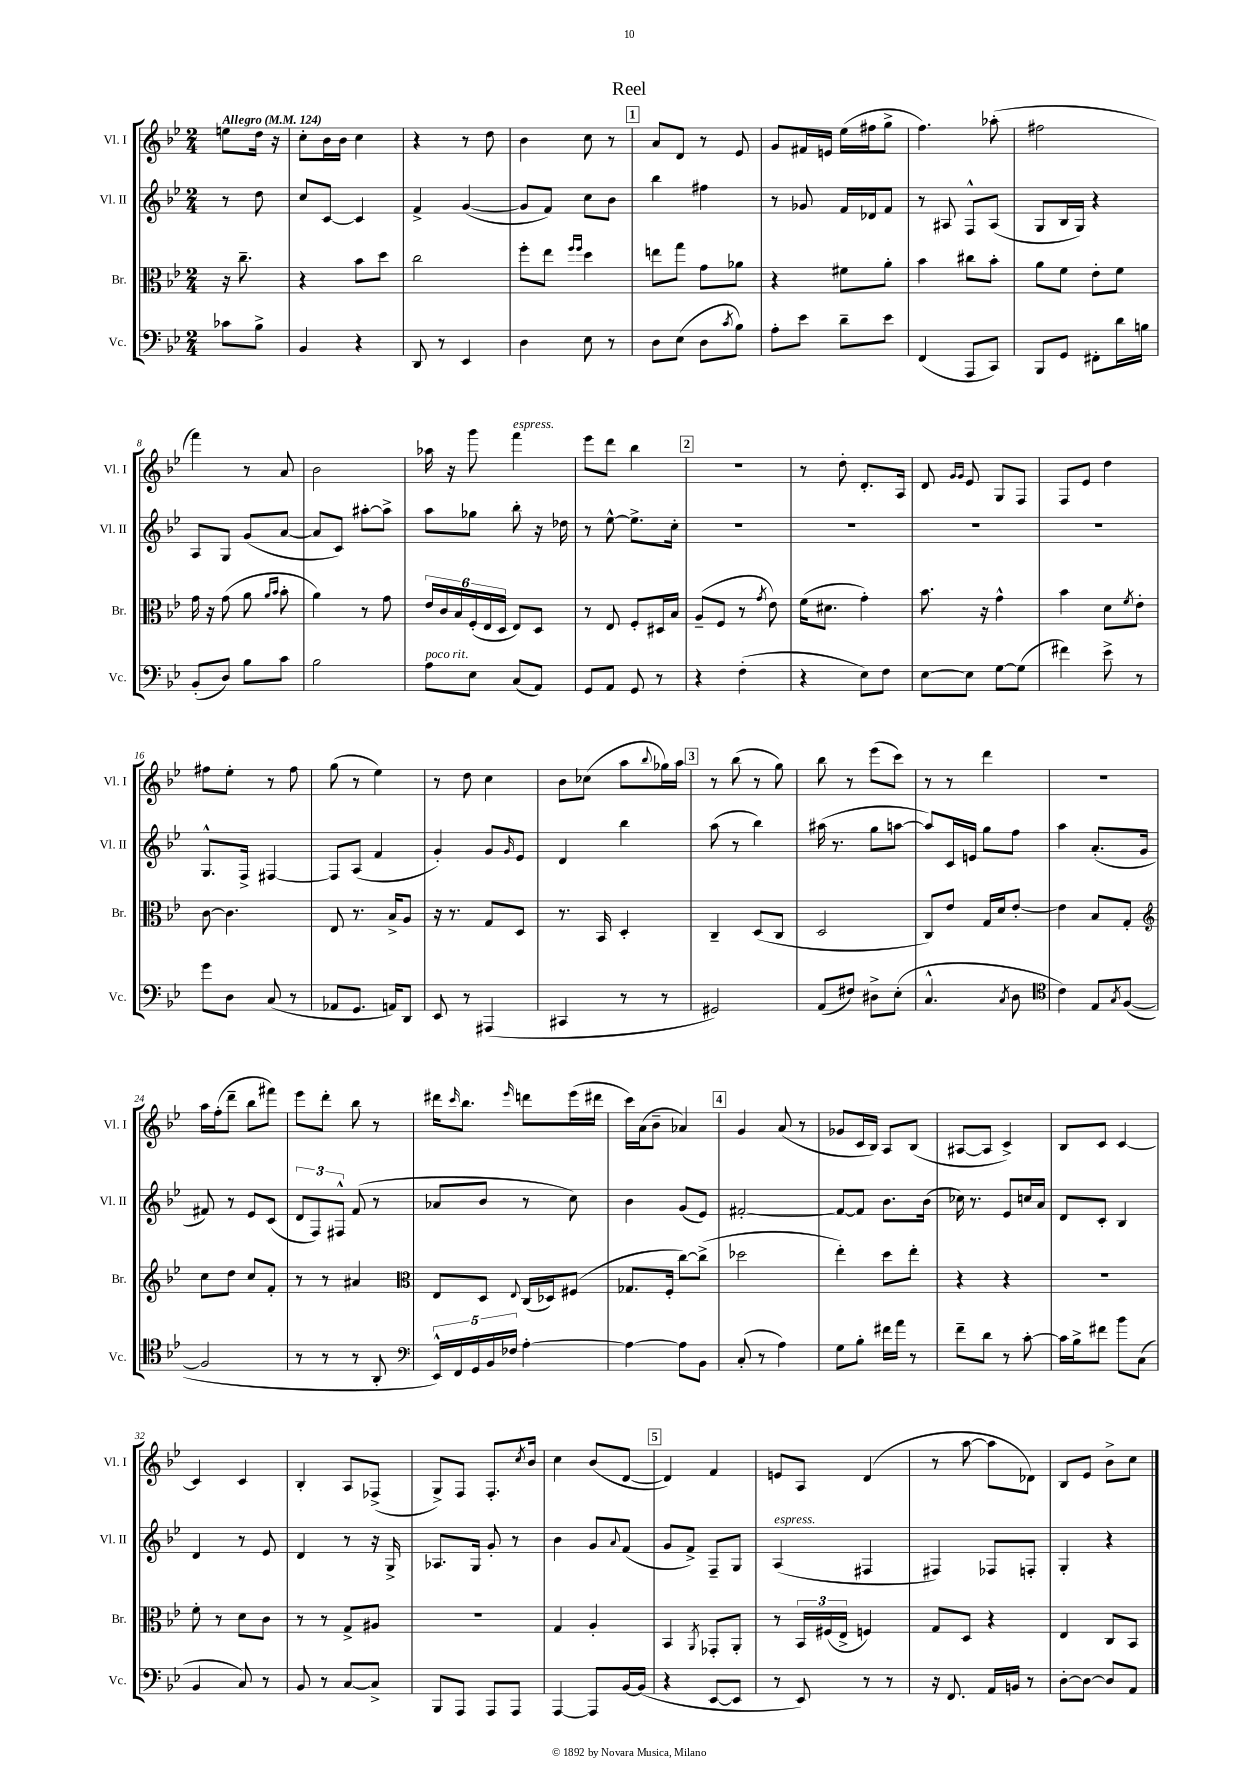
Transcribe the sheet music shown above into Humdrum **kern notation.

**kern	**kern	**kern	**kern
*part4	*part3	*part2	*part1
*staff4	*staff3	*staff2	*staff1
*I"Vc.	*I"Br.	*I"Vl. II	*I"Vl. I
*I'Vc.	*I'Br.	*I'Vl. II	*I'Vl. I
*clefF4	*clefC3	*clefG2	*clefG2
*k[b-e-]	*k[b-e-]	*k[b-e-]	*k[b-e-]
*M2/4	*M2/4	*M2/4	*M2/4
*MM124	*MM124	*MM124	*MM124
=	=	=	=
!	!	!	!LO:TX:a:B:t=Allegro
8c-X\L	16r	8r	8een\L
.	8.cc~\	.	.
8B-^\J	.	8dd\	16dd\Jk
.	.	.	16r
=1	=1	=1	=1
4BB-/	4r	8cc/L	8cc'\L
.	.	[8c/J	16b-\L
.	.	.	16b-\JJ
4r	8b-\L	4c/]	4cc\
.	8dd\J	.	.
=2	=2	=2	=2
8DD/	2cc\	4f^/	4r
8r	.	.	.
4EE-/	.	([4g/	8r
.	.	.	8dd\
=3	=3	=3	=3
4D\	8ff'\L	8g/L]	4b-\
.	8ee-\J	8f/J)	.
.	16qqff/LL	.	.
.	16qqff/JJ	.	.
8E-\	4dd\	8cc\L	8cc\
8r	.	8b-\J	8r
!!LO:REH:place=s1:t=1
=4	=4	=4	=4
8D\L	8een\L	4bb-\	8a/L
(8E-\J	8gg\J	.	8d/J
8D\L	8g\L	4ff#X\	8r
8qc/	.	.	.
8B-\J)	8a-X\J	.	8e-/
=5	=5	=5	=5
8A'\L	4r	8r	8g/L
8e-\J	.	8g-X/	16f#X/L
.	.	.	16en/JJ
8d~\L	8f#X\L	16f/LL	(16ee-\LL
.	.	16d-X/J	16ff#X\J
8e-\J	8a'\J	8f/J	8gg^\J
=6	=6	=6	=6
(4FF/	4b-\	8r	4.ff\)
.	.	8A#X/	.
8AAA/L	8cc#X\L	8F^^/L	.
8CC/J)	8b-'\J	(8A#/J	(8aa-X'\
=7	=7	=7	=7
8BBB-/L	8a\L	8G/L	2ff#X\
8GG/J	8f\J	16B-/L	.
.	.	16G/JJ)	.
8FF#X'\L	8e-'\L	4r	.
16d\L	8f\J	.	.
16Bn\JJ	.	.	.
!!LO:LB:g=z
=8	=8	=8	=8
(8BB-'/L	16g\	8A/L	4fff\)
.	16r	.	.
8D/J)	(8g\	8G/J	.
8B-\L	8a\	(8g/L	8r
.	16qqa/LL	.	.
.	16qqb-/JJ	.	.
8c\J	8b-'\	[8a/J	8a/
=9	=9	=9	=9
2B-\	4a\)	8a/L]	2b-\
.	.	8c/J)	.
.	8r	[8aa#X'\L	.
.	8g\	8aa#^\J]	.
=10	=10	=10	=10
!LO:TX:a:i:t=poco rit.	!	!	!
8A\L	24e-/LL	8aa\L	16aa-X\
.	24c/	.	.
.	.	.	16r
.	24B-/	.	.
8E-\J	(24F'/	8gg-X\J	8ggg\
.	24E-/	.	.
.	24D/JJ	.	.
!	!	!	!LO:TX:a:i:t=espress.
(8C/L	8E-/L)	8bb-'\	4fff\
8AA/J)	8D/J	16r	.
.	.	16dd-X\	.
=11	=11	=11	=11
8GG/L	8r	8r	8eee-\L
8AA/J	8E-/	[8ee-^^\	8ddd\J
8GG/	8F'/L	8.ee-^\L]	4bb-\
8r	16D#X/L	.	.
.	16B-/JJ	16cc'\Jk	.
!!LO:REH:place=s1:t=2
=12	=12	=12	=12
4r	(8A~/L	2r	2r
.	8F/J	.	.
(4F'\	8r	.	.
.	8qg/	.	.
.	8e-\)	.	.
=13	=13	=13	=13
4r	(16f\KL	2r	8r
.	8.d#X\J	.	.
.	.	.	8dd'\
8E-\L)	4g'\)	.	8.d'/L
8F\J	.	.	.
.	.	.	16A/Jk
=14	=14	=14	=14
[8E-\L	8.b-\	2r	8d/
.	.	.	16qqg/LL
.	.	.	16qqg/JJ
8E-\J]	.	.	8e-/
.	16r	.	.
[8G\L	4g^^\	.	8G/L
(8G\J]	.	.	8F/J
=15	=15	=15	=15
4f#X\)	4b-\	2r	8F/L
.	.	.	8e-/J
8e-^\	8d\L	.	4dd\
.	8qf/	.	.
8r	8e-'\J	.	.
!!LO:LB:g=z
=16	=16	=16	=16
8g\L	[8c\	8.G^^/L	8ff#X\L
8D\J	4.c\]	.	8ee-'\J
.	.	16F^/Jk	.
(8C/	.	[4F#X/	8r
8r	.	.	8ff#\
=17	=17	=17	=17
8AA-X/L	8E-/	8F#/L]	(8gg\
8.GG/J	8.r	(8A/J	8r
.	.	4f/	4ee-\)
16AAn/KL)	16B-^/KL	.	.
8DD/J	8A/J	.	.
=18	=18	=18	=18
8EE-/	16r	4g'/)	8r
.	8.r	.	.
8r	.	.	8dd\
(4AAA#X/	8G/L	8g/L	4cc\
.	.	16qqg/	.
.	8D/J	8e-/J	.
=19	=19	=19	=19
4CC#X/	8.r	4d/	8b-\L
.	.	.	(8cc-X\J
.	16BB-/	.	.
8r	4D'/	4bb-\	8aa\L
.	.	.	8qqbb-/
8r	.	.	16gg-X\L)
.	.	.	16aa\JJ
!!LO:REH:place=s1:t=3
=20	=20	=20	=20
2GG#X/)	4C~/	(8aa\	8r
.	.	8r	(8bb-\
.	(8D/L	4bb-\)	8r
.	8C/J	.	8gg\)
=21	=21	=21	=21
(8AA/L	2D/	(16aa#X\	8bb-\
.	.	8.r	.
8F#X/J)	.	.	8r
8D#X^\L	.	8gg\L	(8eee-\L
(8E-'\J	.	[8aan\J	8ccc\J)
=22	=22	=22	=22
4.C^^/	8C/L)	8aa/L])	8r
.	8e-/J	16c/L	8r
.	.	16en/JJ	.
.	16G/LL	8gg\L	4ddd\
.	16d/J	.	.
8qC/	.	.	.
8D\	[8e-'/J	8ff\J	.
=23	=23	=23	=23
*clefC4	*	*	*
4c\)	4e-\]	4aa\	2r
8E-/L	8B-/L	(8.a'/L	.
8qG/	.	.	.
([8F/J	8G'/J	.	.
.	.	16g/Jk	.
!!LO:LB:g=z
=24	=24	=24	=24
*	*clefG2	*	*
2F/]	8cc\L	8f#X/)	16aa\LL
.	.	.	(16ff'\J
.	8dd\J	8r	8ddd~\J
.	8cc/L	8e-/L	8bb-\L
.	8f'/J	(8c/J	8fff#X\J)
=25	=25	=25	=25
8r	8r	12d/L	8eee-\L
.	.	12F/)	.
8r	8r	.	8ddd'\J
.	.	12F#X^^/J	.
8r	4a#X/	(8f/	8bb-\
8AA'/	.	8r	8r
=26	=26	=26	=26
*clefF4	*clefC3	*	*
20EE-^^/LL)	8E-/L	8a-X/L	16ddd#X\KL
20FF/	.	.	.
.	.	.	16qqccc/
.	.	.	8.bb-\J
20GG/	.	.	.
.	8D/J	8b-/J	.
20BB-/	.	.	.
20F-X/JJ	.	.	.
.	8qqE-/	.	16qqeee-/
[4A'\	(16C/LL	8r	8dddn\L
.	16D-X/J)	.	.
.	(8F#X/J	8cc\)	(16eee-\L
.	.	.	16ddd#X\JJ
=27	=27	=27	=27
4A\_	8.G-X/L	4b-\	16ccc\LL)
.	.	.	(16a\J
.	.	.	8b-~\J
.	16F'/Jk	.	.
8A\L]	[8cc\L)	(8g/L	4a-X/)
8BB-\J	(8cc^\J]	8e-/J)	.
!!LO:REH:place=s1:t=4
=28	=28	=28	=28
(8C'/	2dd-X\	[2f#X'/	4g/
8r	.	.	.
4A\)	.	.	(8a/
.	.	.	8r
=29	=29	=29	=29
8G\L	4ee-'\)	8f#/L_	8g-X/L
8B-'\J	.	8f#/J]	16c/L
.	.	.	16B-/JJ)
16f#X\LL	8dd\L	8.b-\L	8A/L
16a\JJ	.	.	.
8r	8ee-'\J	.	(8B-/J
.	.	(16b-\Jk	.
=30	=30	=30	=30
8f~\L	4r	16cc-X\)	[8A#X/L
.	.	8.r	.
8d\J	.	.	8A#/J]
8r	4r	8e-/L	4c^/)
[8c'\	.	16ccn/L	.
.	.	16a/JJ	.
=31	=31	=31	=31
16c\LL]	2r	8d/L	8B-/L
16B-^\J	.	.	.
8f#X\J	.	8c'/J	8c/J
8b-\L	.	4B-/	[4c/
(8C\J	.	.	.
!!LO:LB:g=z
=32	=32	=32	=32
4BB-/	8f'\	4d/	4c/]
.	8r	.	.
8C/)	8d\L	8r	4c/
8r	8c\J	8e-/	.
=33	=33	=33	=33
8BB-/	8r	4d/	4B-'/
8r	8r	.	.
[8C/L	8G^/L	8r	8A/L
8C^/J]	8A#X/J	16r	(8F-X^/J
.	.	16G^/	.
=34	=34	=34	=34
8BBB-/L	2r	8.A-X/L	8G^/L)
8AAA/J	.	.	8F/J
.	.	16G/Jk	.
8AAA/L	.	8g'/	8.F'/L
8AAA/J	.	8r	.
.	.	.	8qcc/
.	.	.	16b-/Jk
=35	=35	=35	=35
[4AAA/	4G/	4b-\	4cc\
8AAA/L]	4A'/	8g/L	(8b-/L
.	.	8qqa/	.
[16BB-/L	.	(8f/J	[8d/J
(16BB-/JJ]	.	.	.
!!LO:REH:place=s1:t=5
=36	=36	=36	=36
4r	4BB-/	8g/L	4d/])
.	.	8f^/J)	.
.	8qAA/	.	.
[8EE-/L	8GG-X'/L	8F~/L	4f/
8EE-/J]	8AA'/J	8G/J	.
=37	=37	=37	=37
!	!	!LO:TX:a:i:t=espress.	!
8r	8r	(4A/	8en/L
8EE-/)	24BB-/LL	.	8A/J
.	(24F#X/	.	.
.	24E-^/JJ	.	.
8r	4Fn/)	4F#X/	(4d/
8r	.	.	.
=38	=38	=38	=38
16r	8G/L	4F#X/)	8r
8.FF/	.	.	.
.	8D/J	.	[8aa\
16AA/LL	4r	8F-X/L	8aa\L]
16BBn/JJ	.	.	.
8r	.	8Fn'/J	8d-X\J)
=39	=39	=39	=39
[8D'\L	4E-/	4G'/	8B-/L
8D\J_	.	.	8e-/J
8D/L]	8C/L	4r	8b-^\L
8AA/J	8BB-/J	.	8cc\J
==	==	==	==
*-	*-	*-	*-
